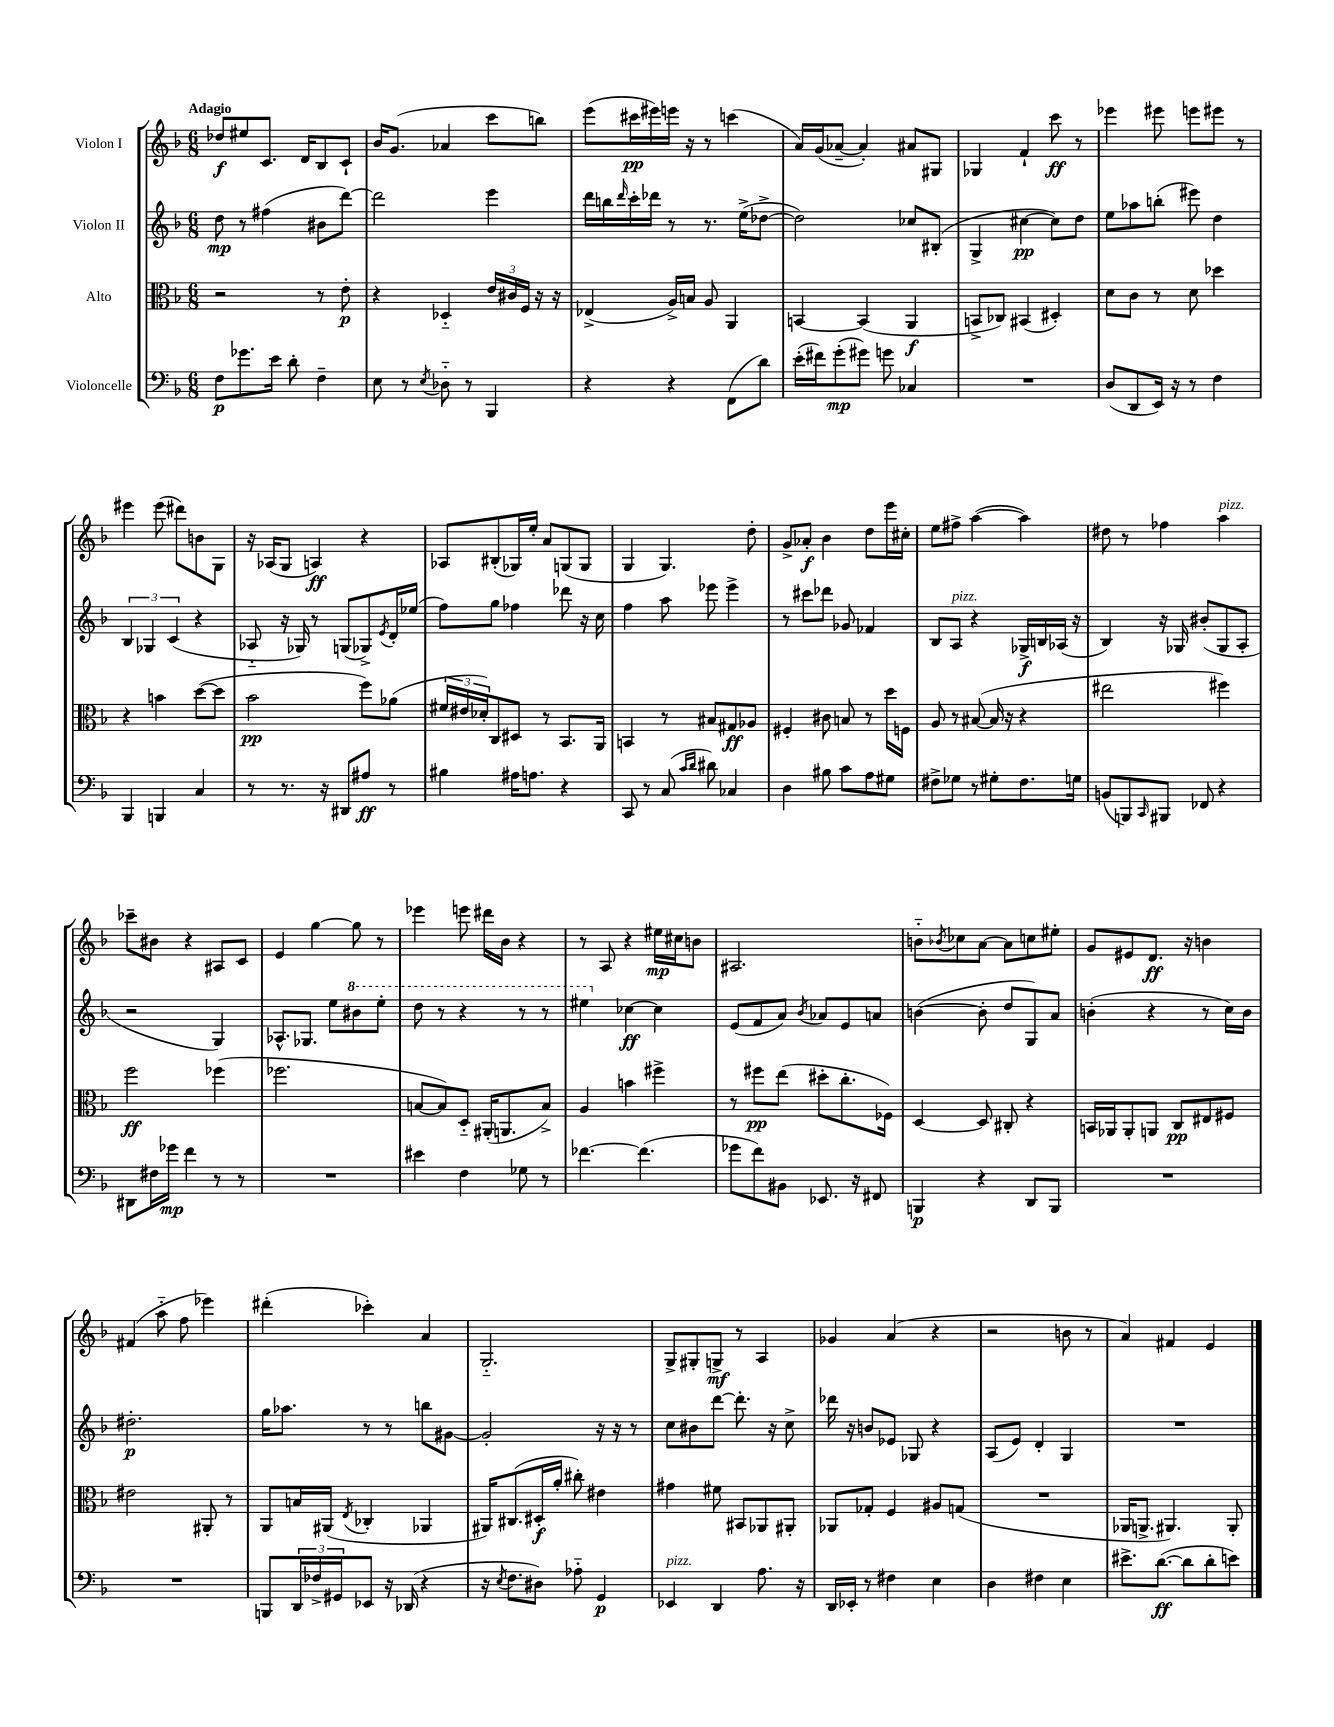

**kern	**kern	**kern	**kern
*staff4	*staff3	*staff2	*staff1
*clefF4	*clefC3	*clefG2	*clefG2
*k[b-]	*k[b-]	*k[b-]	*k[b-]
*M6/8	*M6/8	*M6/8	*M6/8
8F	2r	8dd	8dd-
8.g-	.	8r	8ee#
.	.	(4ff#	8.c
16e	.	.	.
8d'	.	.	.
.	.	.	16d
4F~	8r	8b#	8B-
.	8e'	[8ddd)	8c`
=	=	=	=
8E	4r	2ddd]	16b-
.	.	.	(8.g
8r	.	.	.
8qE	.	.	.
8D-'~	4D-'~	.	4a-
8r	.	.	.
4BBB-	24e	4eee	8ccc
.	24c#	.	.
.	24F	.	.
.	16r	.	8bb)
.	16r	.	.
=	=	=	=
4r	(4E-^	16ddd	(8eee
.	.	16bb	.
.	.	16qqddd	.
.	.	16ccc'	16ccc#
.	.	16ddd-	16eee#)
4r	16A^)	8r	16eee
.	16B	.	16r
.	8A	8.r	8r
(8FF	4AA	.	(4ccc
.	.	(16ee^	.
8d)	.	[8dd-^	.
=	=	=	=
(16e'	[4BB	2dd-])	16a)
16f#)	.	.	(16g
(8g'	.	.	[8a-~
8g#)	(4BB]	.	4a-'])
8g	.	.	.
4C-	4AA	8cc-	8a#
.	.	(8B#'	8G#
=	=	=	=
2.r	8BB^	4G^	4G-
.	8C-)	.	.
.	(4BB#	[4cc#	4f`
.	4D#')	8cc#])	8ccc
.	.	8dd	8r
=	=	=	=
(8D	8d	8ee	4eee-
8DD	8c	8aa-	.
16EE)	8r	(8bb'	8eee#
16r	.	.	.
8r	8d	8eee#)	8eee
4F	4dd-	4dd	8eee#
.	.	.	8r
=	=	=	=
4BBB-	4r	6B-	4eee#
.	.	6G-	.
4BBB	4b	.	(8eee#
.	.	(6c	.
.	.	.	8ddd#)
4C	([8dd	4r	8b
.	8dd]	.	8G
=	=	=	=
8r	2b-	8A-'~	16r
.	.	.	(16A-
8.r	.	16r	8G
.	.	16G-)	.
.	.	8r	4A)
16r	.	.	.
8DD#	.	(8G	.
8A#	8ff)	8G-^)	4r
.	.	8qe	.
8r	(8a-	16d'	.
.	.	(16ee-	.
=	=	=	=
4B#	24f#	8ff)	8A-
.	24e#	.	.
.	24d-')	.	.
.	8C	8gg	(8B#'
16A#	8D#	4ff-	16G-)
8.A	.	.	16ee'
.	8r	.	8a
4r	8.BB-	8ddd-	(8G
.	.	16r	8G
.	16AA	16cc	.
=	=	=	=
8CC	4BB	4ff	4G
8r	.	.	.
(8C	8r	8aa	4.G)
16qqc	.	.	.
16qqd	.	.	.
8d#)	8B#	8eee-	.
4C-	8G#	4eee-^	.
.	8A-	.	8dd'
=	=	=	=
4D	4F#'	8r	8g^
.	.	8ccc#	8a-'
8B#	8c#	8ddd-	4b-
8c	8B	8g-	.
8A	8r	4f-	8dd
8G#	16dd	.	16eee
.	16F	.	16cc#'
=	=	=	=
8F#^	8A	8B-	8ee
8G-	8r	8A	8ff#^
8r	([8B#	4r	([4aa
8G#'	16B#]	.	.
.	16r	.	.
8.F#	4r	16G-^	4aa])
.	.	16B	.
.	.	(16A-	.
16G	.	16r	.
=	=	=	=
(8BB	2ee#	4B-)	8dd#
8BBB)	.	.	8r
16qqCC	.	.	.
8BBB#	.	16r	4ff-
.	.	16G-	.
8FF-	.	(8b#'	.
4r	4ff#)	8G-	4aa
.	.	8A'	.
=	=	=	=
8DD#	2ff	2r	8ccc-~
16F#	.	.	8b#
16g-	.	.	.
4f	.	.	4r
8r	(4ff-	4G)	8A#
8r	.	.	8c
=	=	=	=
2.r	2.ff-	8.A-^^	4e
.	.	8.G-	.
.	.	.	[4gg
.	.	8ee	.
.	.	8bb#	8gg]
.	.	8eee'	8r
=	=	=	=
4e#	[8B	8ddd	4eee-
.	8B])	8r	.
4F	8D'~	4r	8eee
.	(16AA#'	.	16ddd#
.	8.AA	.	16b-
8G-	.	8r	4r
8r	8B^)	8r	.
=	=	=	=
[4.f-	4A	4eee#	8r
.	.	.	8A
.	4b	[4cc-	4r
(4.f-]	.	.	.
.	4ff#^	4cc-]	16ee#
.	.	.	16cc#
.	.	.	8b
=	=	=	=
8g-	8r	(8e	2.A#
8f)	8ff#	8f	.
8BB#	(8ee	8a)	.
.	.	8qb-	.
8.EE-	8dd#'	8a-	.
.	8.cc'	8e	.
16r	.	.	.
8FF#	.	8a	.
.	16F-)	.	.
=	=	=	=
4BBB	[4D	([4b	8b'~
.	.	.	8qb-
.	.	.	8cc-
4r	8D]	8b']	[8a
.	8C#'	8dd	8a]
8DD	4r	8G)	8cc
8BBB	.	8a	8ee#'
=	=	=	=
2.r	16BB	(4b'	8g
.	16AA-	.	.
.	8AA-'	.	8e#
.	8AA	4r	8.d
.	8C	.	.
.	.	.	16r
.	8E#	8r	4b
.	8F#	16cc)	.
.	.	16b	.
=	=	=	=
2.r	2e#	2.dd#'	(4f#
.	.	.	8aa'~
.	.	.	8ff
.	8AA#'	.	4eee-)
.	8r	.	.
=	=	=	=
8BBB	8AA	16gg	(4ddd#'
.	.	8.aa-	.
24DD	16B	.	.
24F-^	.	.	.
.	(16AA#	.	.
24GG#	.	.	.
.	8qE	.	.
8EE-	4C-'	8r	4ccc-')
16r	.	8r	.
(16DD-	.	.	.
4r	4AA-	8bb	4a
.	.	[8g#	.
=	=	=	=
16r	16AA#)	2g#']	2.G'~
8qE	.	.	.
8.F	(8.C#	.	.
8D#)	16D#'	.	.
.	16a'	.	.
8A-'~	8cc#')	.	.
4GG	4e#	16r	.
.	.	16r	.
.	.	8r	.
=	=	=	=
4EE-	4g#	8cc	8G^
.	.	8b#	8G#'
4DD	8f#	[8ddd	8G^
.	8BB#	8.ddd']	8r
8.A	8AA-	.	4A
.	.	16r	.
.	8AA#'	8cc^	.
16r	.	.	.
=	=	=	=
16DD	8AA-	16ddd-	4g-
16EE-'	.	16r	.
8r	8G-'	8b	.
4F#	4F	8e-	(4a
.	.	8G-	.
4E	8A#	4r	4r
.	(8G	.	.
=	=	=	=
4D	2.r	(8A	2r
.	.	8e)	.
4F#	.	4d'	.
4E	.	4G	8b
.	.	.	8r
=	=	=	=
8.e#^	16AA-	2.r	4a)
.	8.AA^	.	.
([8.d	.	.	.
.	4.AA#)	.	4f#
8d]	.	.	.
8d'	.	.	4e
8e)	8AA#'	.	.
==	==	==	==
*-	*-	*-	*-
